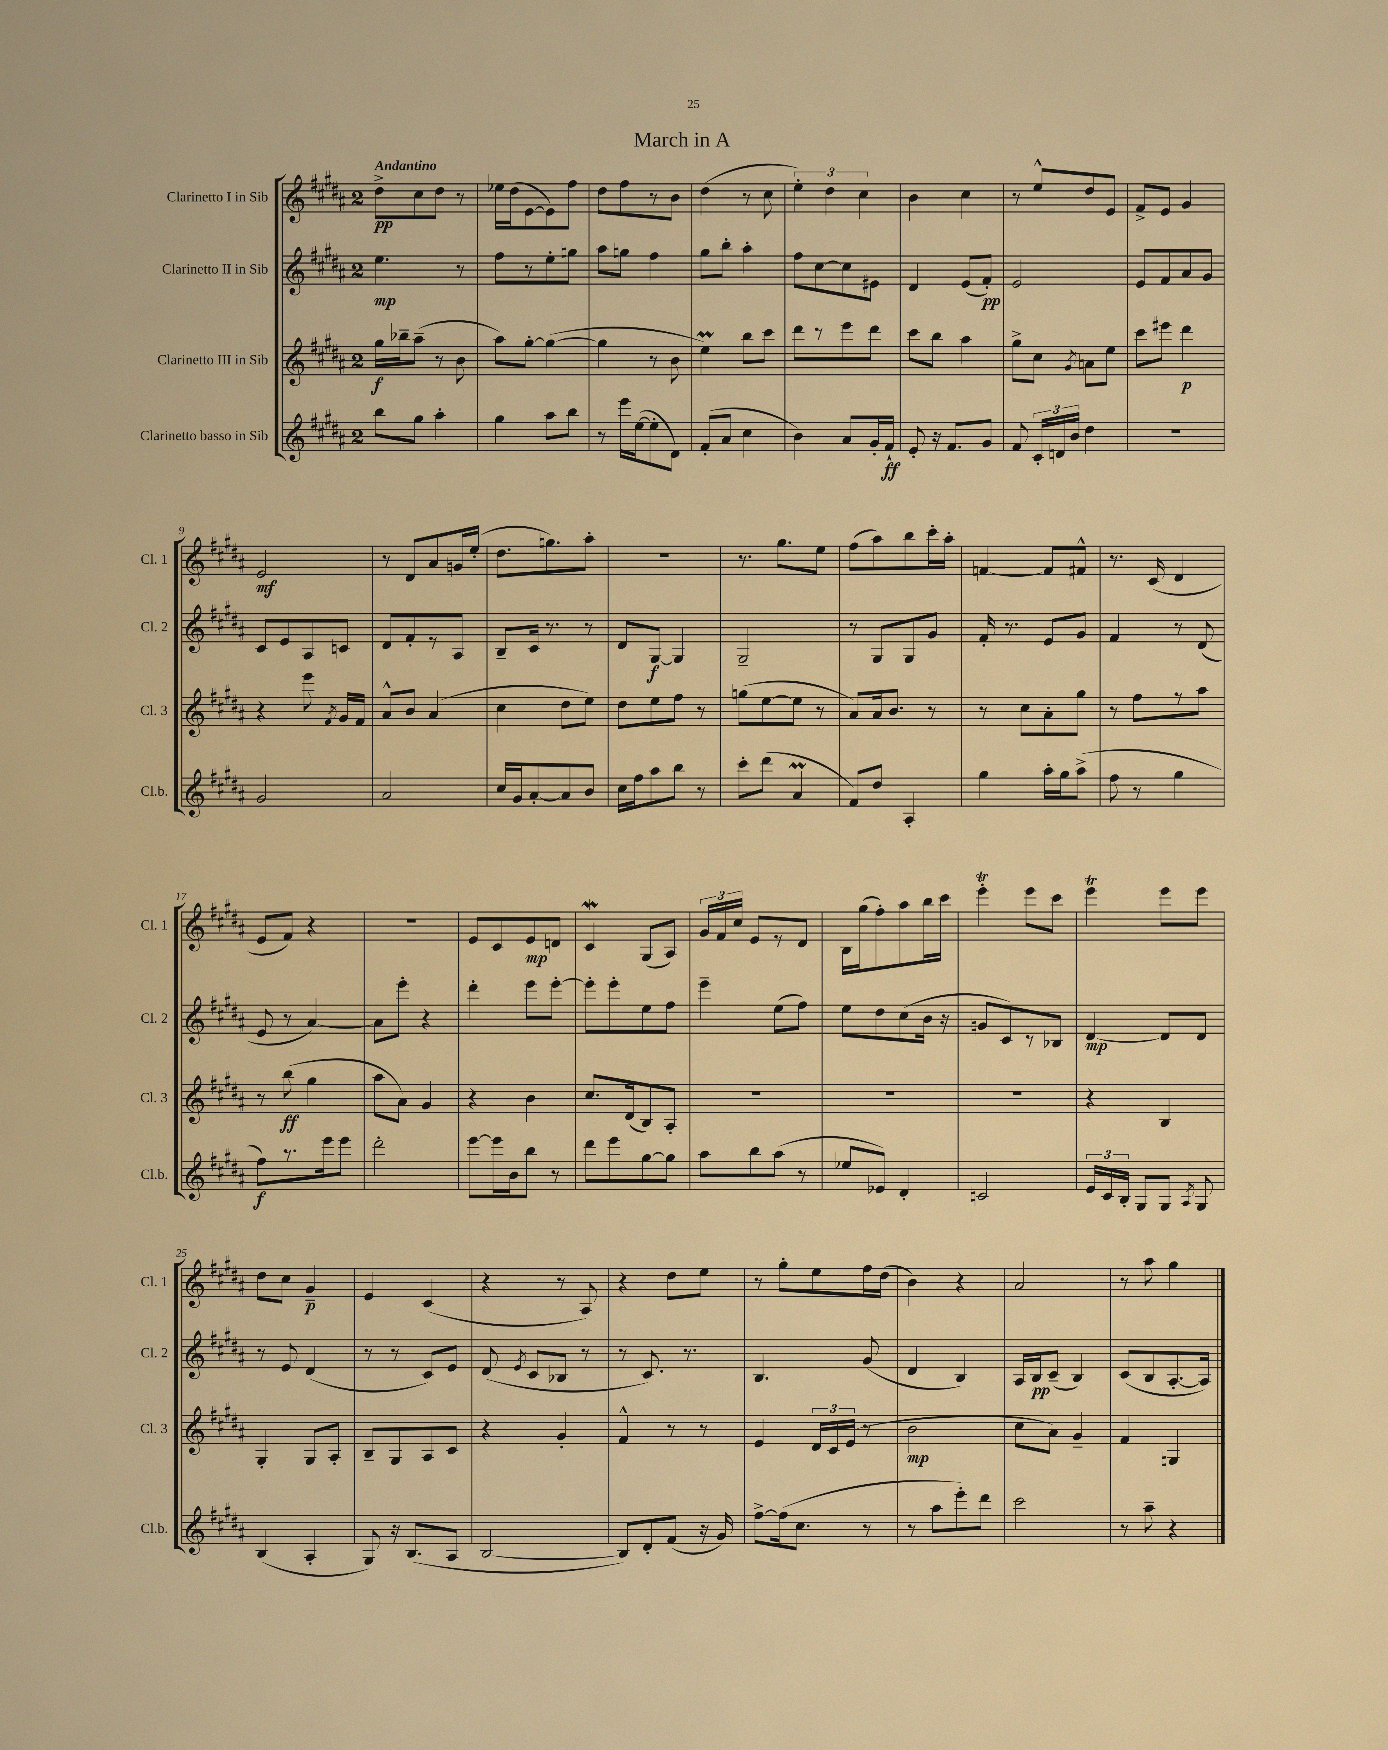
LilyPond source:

\header { title = "March in A" }
<<
\new StaffGroup <<
\new Staff = "s0" \with { instrumentName = "Clarinetto I in Sib" shortInstrumentName = "Cl. 1" } {
    \clef treble \key b \major \once \override Staff.TimeSignature.style = #'single-digit \time 2/4 \tempo "Andantino"
    \autoBeamOff dis''8[->\pp cis''8 dis''8] r8 |
    ees''16[ dis''16( e'8~ e'8) fis''8] |
    dis''8[ fis''8 r8 b'8] |
    dis''4( r8 cis''8 |
    \tuplet 3/2 { e''4-.) dis''4 cis''4 } |
    b'4 cis''4 |
    r8 e''8[-^ dis''8 e'8] |
    fis'8[-> e'8] gis'4 |
    e'2\mf |
    r8 dis'8[ ais'8 g'16 e''16]-.( |
    dis''8.[ g''8.) ais''8]-. |
    R2 |
    r8. gis''8.[ e''8] |
    fis''8[( ais''8) b''8 cis'''16-. ais''16]-. |
    f'4~ f'8[ fis'8]-^ |
    r8. cis'16( dis'4 |
    e'8[ fis'8]) r4 |
    R2 |
    e'8[ cis'8 e'8\mp d'8] |
    cis'4\mordent gis8[( ais8]) |
    \tuplet 3/2 { gis'16[ fis'16 cis''16] } e'8[ r8 dis'8] |
    b16[ gis''16( fis''8-.) ais''8 b''16 cis'''16] |
    e'''4-.\trill e'''8[ cis'''8] |
    e'''4\trill e'''8[ e'''8] |
    dis''8[ cis''8] gis'4--\p |
    e'4 cis'4( |
    r4 r8 ais8) |
    r4 dis''8[ e''8] |
    r8 gis''8[-. e''8 fis''16 dis''16]( |
    b'4) r4 |
    ais'2 |
    r8 ais''8 gis''4 \bar "|." |
}
\new Staff = "s1" \with { instrumentName = "Clarinetto II in Sib" shortInstrumentName = "Cl. 2" } {
    \clef treble \key b \major \once \override Staff.TimeSignature.style = #'single-digit \time 2/4
    \autoBeamOff e''4.\mp r8 |
    fis''8[ r8 e''8-. g''8] |
    ais''8[ g''8] fis''4 |
    gis''8[ b''8]-. ais''4-. |
    fis''8[ cis''8~ cis''8 eis'8] |
    dis'4 e'8[( fis'8]-.\pp) |
    e'2 |
    e'8[ fis'8 ais'8 gis'8] |
    cis'8[ e'8 ais8 c'8] |
    dis'8[ fis'8-. r8 ais8] |
    b8[-- cis'16] r8. r8 |
    dis'8[ gis8]~\f gis4 |
    gis2-- |
    r8 gis8[ gis8 gis'8] |
    fis'16-. r8. e'8[ gis'8] |
    fis'4 r8 dis'8( |
    e'8 r8 ais'4~) |
    ais'8[ e'''8]-. r4 |
    dis'''4-. e'''8[ e'''8]~-. |
    e'''8[-. e'''8-. e''8 fis''8] |
    e'''4-- e''8[( fis''8]) |
    e''8[ dis''8 cis''8( b'16] r16 |
    g'8[ cis'8) r8 bes8] |
    dis'4~\mp dis'8[ dis'8] |
    r8 e'8 dis'4( |
    r8 r8 cis'8[) e'8] |
    dis'8( \acciaccatura { e'8 } cis'8[ bes8] r8 |
    r8 cis'8.) r8. |
    b4. gis'8( |
    dis'4 b4) |
    ais16[ b16\pp cis'8]--( b4) |
    cis'8[( b8 ais8.~-. ais16]) \bar "|." |
}
\new Staff = "s2" \with { instrumentName = "Clarinetto III in Sib" shortInstrumentName = "Cl. 3" } {
    \clef treble \key b \major \once \override Staff.TimeSignature.style = #'single-digit \time 2/4
    \autoBeamOff gis''16[\f bes''16-- ais''8]--( r8 b'8 |
    ais''8[) gis''8]~-. gis''4~( |
    gis''4 r8 b'8 |
    e''4\prall) b''8[ cis'''8] |
    dis'''8[ r8 e'''8 dis'''8] |
    cis'''8[ b''8] ais''4 |
    gis''8[-> cis''8] \acciaccatura { gis'8 } a'8[ e''8] |
    cis'''8[ eis'''8] dis'''4\p |
    r4 e'''8 \acciaccatura { fis'8 } gis'16[ fis'16] |
    ais'8[-^ b'8] ais'4( |
    cis''4 dis''8[ e''8]) |
    dis''8[ e''8 fis''8] r8 |
    g''8[( e''8~ e''8] r8 |
    ais'8[) ais'16 b'8.] r8 |
    r8 cis''8[ ais'8-. gis''8] |
    r8 fis''8[ r8 ais''8] |
    r8 b''8\ff( gis''4 |
    ais''8[ ais'8]) gis'4 |
    r4 b'4 |
    cis''8.[ dis'16( b8) ais8]-. |
    R2 |
    R2 |
    R2 |
    r4 b4 |
    gis4-. gis8[ ais8]-. |
    b8[-- gis8 ais8 cis'8] |
    r4 gis'4-. |
    fis'4-^ r8 r8 |
    e'4 \tuplet 3/2 { dis'16[ cis'16 e'16]( } r8 |
    b'2\mp |
    cis''8[ ais'8]) gis'4-- |
    fis'4 g4 \bar "|." |
}
\new Staff = "s3" \with { instrumentName = "Clarinetto basso in Sib" shortInstrumentName = "Cl.b." } {
    \clef treble \key b \major \once \override Staff.TimeSignature.style = #'single-digit \time 2/4
    \autoBeamOff b''8[ gis''8] ais''4-. |
    gis''4 ais''8[ b''8] |
    r8 e'''16[ e''16~( e''8-. dis'8]) |
    fis'8[-.( ais'8] cis''4 |
    b'4) ais'8[ gis'16-. fis'16]-!\ff |
    e'8-. r16 fis'8.[ gis'8] |
    fis'8 \tuplet 3/2 { cis'16[-. d'16 b'16] } dis''4 |
    R2 |
    gis'2 |
    ais'2 |
    cis''16[ gis'16 ais'8~-. ais'8 b'8] |
    cis''16[ fis''16 ais''8 b''8] r8 |
    cis'''8[-. dis'''8]( ais'4\prall |
    fis'8[) dis''8] ais4-. |
    gis''4 ais''16[-. gis''16 ais''8]->( |
    fis''8 r8 gis''4 |
    fis''8[\f) r8. e'''16 e'''8] |
    dis'''2-. |
    e'''8[~ e'''16 b'16 b''8] r8 |
    dis'''8[ e'''8 gis''8~ gis''8] |
    ais''8[ b''8 ais''8]( r8 |
    ees''8[ ees'8]) dis'4-. |
    c'2 |
    \tuplet 3/2 { e'16[ cis'16 b16]-. } gis8[ gis8] \acciaccatura { ais8 } gis8 |
    b4( ais4-. |
    gis8) r16 b8.[( ais8] |
    b2~ |
    b8[) dis'8-. fis'8]( r16 gis'16) |
    fis''8[~-> fis''16( cis''8.] r8 |
    r8 ais''8[ e'''8-.) dis'''8] |
    cis'''2 |
    r8 ais''8-- r4 \bar "|." |
}
>>
>>
